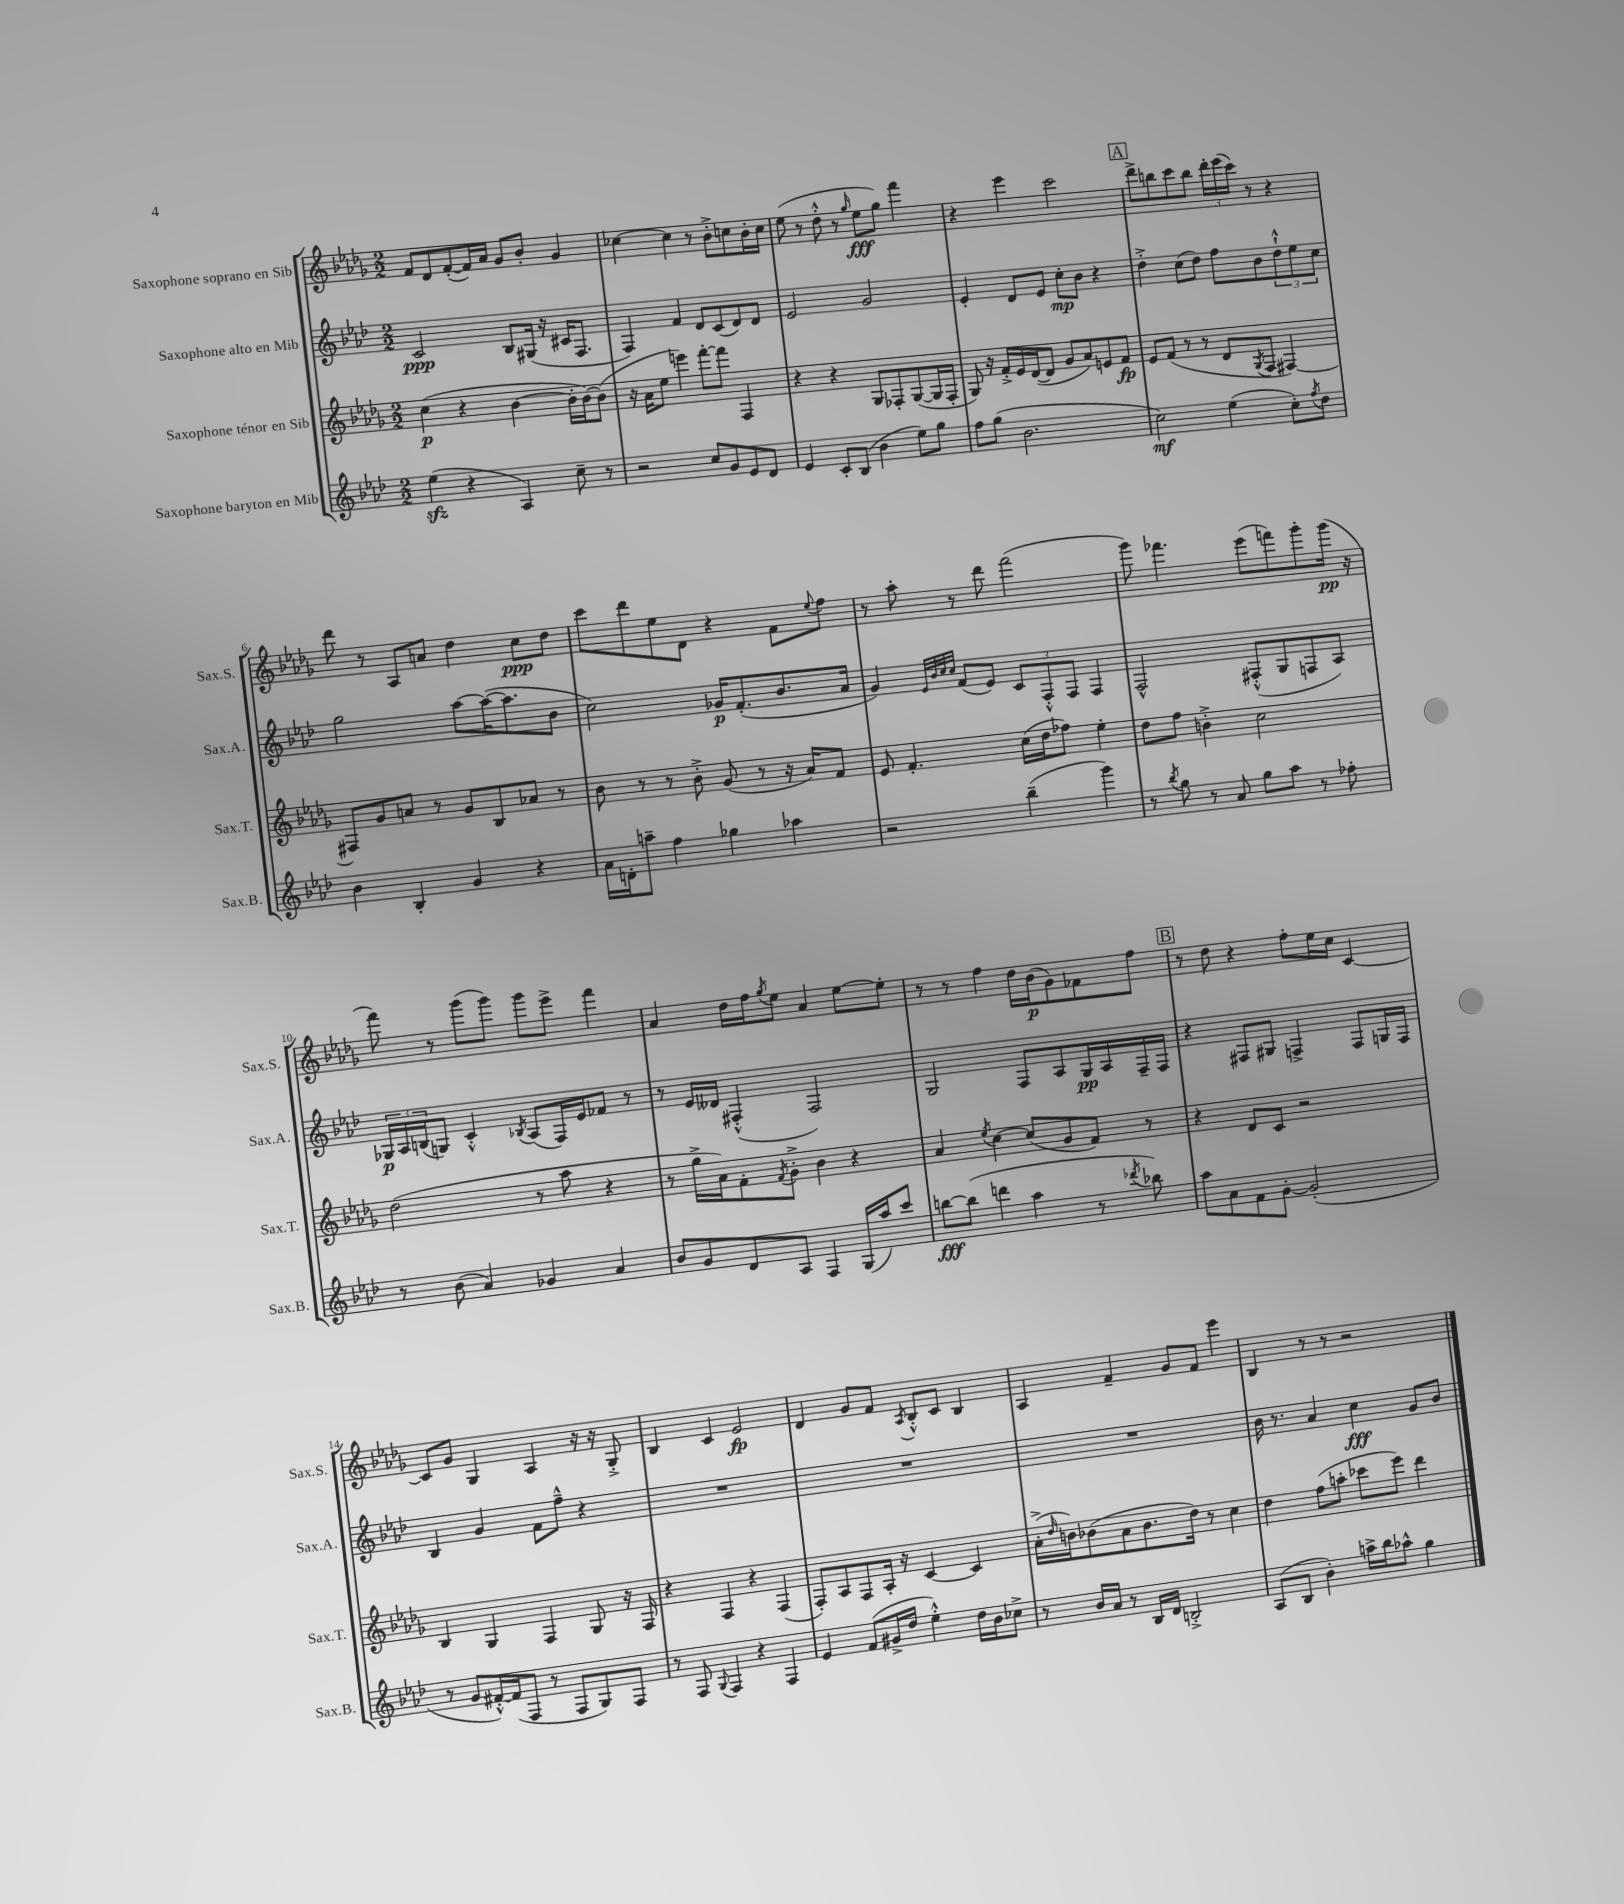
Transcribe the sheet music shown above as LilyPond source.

<<
\new StaffGroup <<
\new Staff = "s0" \with { instrumentName = "Saxophone soprano en Sib" shortInstrumentName = "Sax.S." } {
    \clef treble \key des \major \numericTimeSignature \time 2/2
    f'8 des'8 f'8~-.( f'16) aes'16 ges'8 bes'8-. ges'4 |
    ces''4~ ces''4 r8 bes'8-.-> c''8 bes'16-. c''16 |
    ees''8( r8 des''8-.-^ r8 \grace { ges''16 } ees''8\fff ges''8) f'''4 |
    r4 ees'''4 c'''2 |
    \mark \markup { \box "A" } des'''8-> b''8 c'''8 b''8 \tuplet 3/2 { des'''16-. ees'''16( c'''16) } r8 r4 |
    des'''8 r8 aes8 a'8 des''4 c''8\ppp des''8 |
    c'''8 des'''8 ees''8 des'8 r4 f'8 \appoggiatura { ees''8 } f''8 |
    r8 aes''8-. r8 des'''8 f'''2( |
    ges'''8) fes'''4. ees'''8( f'''8) ges'''8-. ges'''16\pp( r16 |
    f'''8) r8 ges'''8( ges'''8) ges'''8 ees'''8-> f'''4 |
    aes'4 des''16 f''16 \acciaccatura { ges''8 } ees''8 aes'4 ees''8~ ees''8-. |
    r8 r8 f''4 des''16 bes'16\p( ges'8) fes'8 f''8 |
    \mark \markup { \box "B" } r8 des''8 r4 f''8-. ees''16 c''16 c'4~ |
    c'8 ges'8 ges4 aes4 r16 r16 ges8-.-> |
    bes4 c'4 ees'2\fp |
    des'4 ges'8 f'8 \acciaccatura { aes8 } bes8-.-^ c'8 bes4 |
    aes4 f'4-- ges'8 f'8 ees'''4 |
    bes4 r8 r8 r2 \bar "|." |
}
\new Staff = "s1" \with { instrumentName = "Saxophone alto en Mib" shortInstrumentName = "Sax.A." } {
    \clef treble \key aes \major \numericTimeSignature \time 2/2
    c'2\ppp bes8 gis16( r16 cis'16 f8. |
    f4) f'4 des'8 c'8( des'8) des'8 |
    ees'2 g'2 |
    ees'4-. des'8 ees'8 c''8-.\mp bes'8 r4 |
    \mark \markup { \box "A" } des''4-.-> c''8( des''8) f''8 bes'8 \tuplet 3/2 { des''8-!-^ ees''8 c''8 } |
    g''2 aes''8~ aes''16~( aes''8. bes'8 |
    c''2) ges'16\p f'8.-.( bes'8. aes'16 |
    g'4) \grace { ees'32 bes'32 c''32 c''32 } f'8( ees'8) \tuplet 3/2 { c'8 f8-.-^ f8 } f4 |
    f2-^ fis8-.-^( g8 f8 aes8) |
    \tuplet 3/2 { ges16\p aes16 b16( } g8) c'4-.-^ \acciaccatura { bes8 } aes8( f16) ees'16 fes'8 r8 |
    r8 ees'16 deses'16 fis4-.-^( fis2) |
    g2 f8 aes8 g16\pp aes16 f16-- f16 |
    \mark \markup { \box "B" } r4 fis8 gis8 f4-> f8 g16 f16 |
    bes4 g'4 f'8 f''8---^ r4 |
    R1 |
    R1 |
    R1 |
    bes'16 r8. aes'4 c''4\fff g'8 bes'8 \bar "|." |
}
\new Staff = "s2" \with { instrumentName = "Saxophone ténor en Sib" shortInstrumentName = "Sax.T." } {
    \clef treble \key des \major \numericTimeSignature \time 2/2
    c''4\p( r4 bes'4~ bes'16-. bes'16~) bes'8( |
    r16 aes'16 ees''8 e'''4) f'''8~-. f'''8 f4 |
    r4 r4 ges8 fes8-. ges8~( ges16 fes16-. |
    ges8) r16 f'16-.-> ees'16 des'16~( des'8 ges'8 aes'8) e'8 f'8\fp |
    \mark \markup { \box "A" } ees'8 f'8( r8 r8 des'8 \acciaccatura { ges8 } f8 fis4~) |
    fis8 ges'8 a'8 r8 ges'8 bes8 aes'8 r8 |
    bes'8 r8 r8 bes'8-.-> ges'8( r8 r16 aes'16) f'8 |
    ees'8 f'4.-. c''16( des''16 fes''8) ees''4-. |
    des''8 f''8 b'4-.-> c''2 |
    des''2( r8 aes''8 r4 |
    r8 ges''16-> aes'16) f'8-. \acciaccatura { f'8 } ges'8-.-> bes'4 r4 |
    aes'4 \acciaccatura { ees''8 } c''4~ c''8( ges'8 f'8) r8 |
    \mark \markup { \box "B" } r4 des'8 c'8 r2 |
    bes4 ges4 f4 ges8 r16 f16 |
    r4 f4 r4 f4( |
    f8-.) aes8 f8 aes16-. r16 c'4~ c'4 |
    aes'16-.->( \grace { des''16 } b'16) bes'8( aes'8 bes'8. des''16) r8 c''4 |
    des''4 f''8( a''8-. ces'''8 ees'''8) des'''4 \bar "|." |
}
\new Staff = "s3" \with { instrumentName = "Saxophone baryton en Mib" shortInstrumentName = "Sax.B." } {
    \clef treble \key aes \major \numericTimeSignature \time 2/2
    ees''4\sfz( r4 aes4) c''8-- r8 |
    r2 c''8 g'8 ees'8 des'8 |
    ees'4 c'8-. bes8( bes'4 ees''8) g''8 |
    f''8 g''8( bes'2. |
    \mark \markup { \box "A" } c''2\mf) ees''4( c''8-.) \acciaccatura { f''8 } des''8 |
    bes'4 bes4-. g'4 r4 |
    aes'16 d'16-. a''8-- f''4 ges''4 aes''4 |
    r2 bes''4--( g'''4) |
    r8 \acciaccatura { bes''8 } g''8 r8 aes'8 g''8 aes''8 r8 fes''8-. |
    r8 bes'8( aes'4) ges'4 aes'4 |
    bes'8 g'8 des'8 aes8 f4 g16( aes''16) c'''8 |
    b''8~\fff b''8( d'''4 aes''4 r8 \acciaccatura { des'''8 } bes''8) |
    \mark \markup { \box "B" } aes''8 aes'8 f'8 g'8~-. g'2-.( |
    r8 g'8 fis'16~-.-^) fis'16( f8 r8 f8 g8) f8 |
    r8 f8 \appoggiatura { g8 } f4 r4 f4 |
    ees'4 f'8( gis'16-> des''16 ees''4-.-^) des''16 bes'16 ces''8-> |
    r8 bes'16 aes'16 r8 bes16 des'16 b2-.-> |
    aes8( bes8 bes'4-.) a''16-> bes''16 aes''8-^ g''4 \bar "|." |
}
>>
>>
